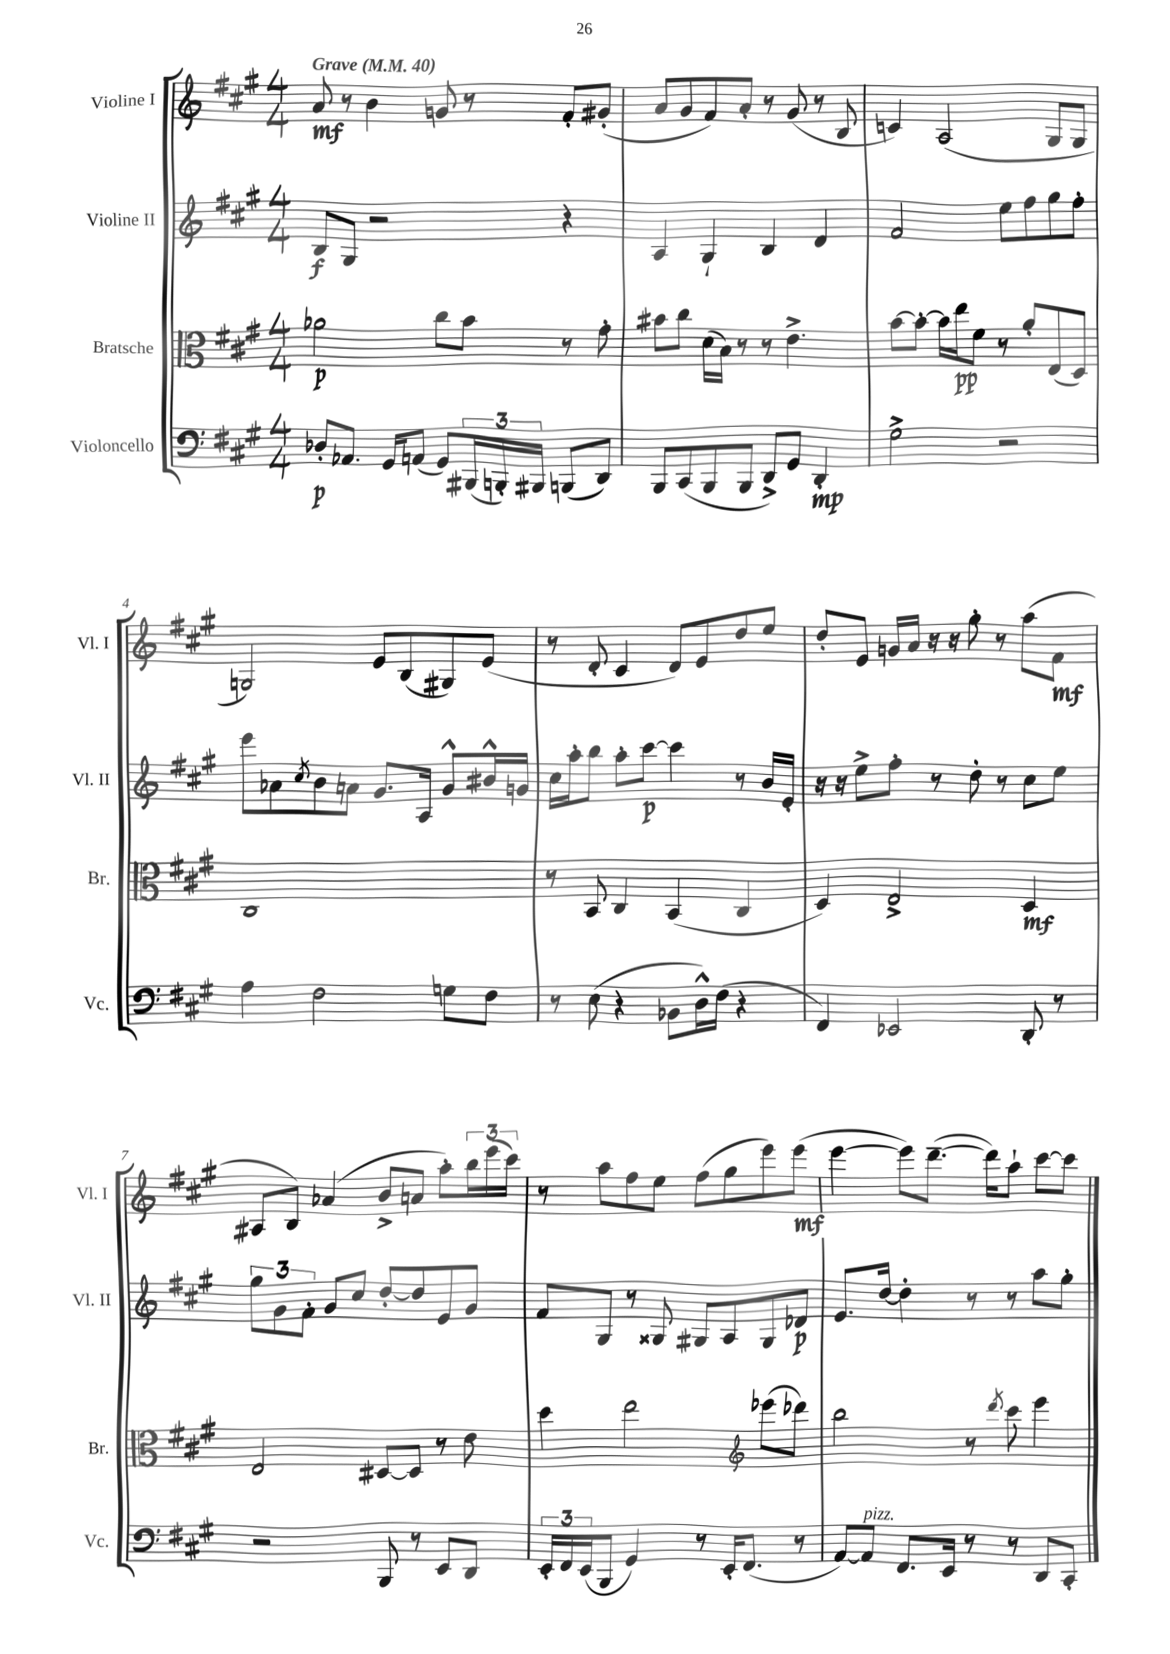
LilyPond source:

<<
\new StaffGroup <<
\new Staff = "s0" \with { instrumentName = "Violine I" shortInstrumentName = "Vl. I" } {
    \clef treble \key a \major \numericTimeSignature \time 4/4 \tempo "Grave" 4 = 40
    a'8\mf r8 b'4 g'8 r8 fis'8-. gis'8-.( |
    a'8 gis'8 fis'8) a'8-. r8 gis'8( r8 b8 |
    c'4) a2( gis8 gis8 |
    g2) e'8 b8( gis8) e'8( |
    r8 d'8-. cis'4 d'8) e'8 d''8 e''8 |
    d''8-. e'8 g'16 a'16 r16 r16 gis''8-. r8 a''8( fis'8\mf |
    ais8 b8) aes'4( b'8-> a'8 a''8-.) \tuplet 3/2 { b''16 e'''16( cis'''16) } |
    r8 a''8 fis''8 e''8 fis''8( gis''8 e'''8) e'''8\mf( |
    e'''4~ e'''8) d'''8.~--( d'''16) a''8-! cis'''8~ cis'''8 \bar "|." |
}
\new Staff = "s1" \with { instrumentName = "Violine II" shortInstrumentName = "Vl. II" } {
    \clef treble \key a \major \numericTimeSignature \time 4/4
    b8\f gis8 r2 r4 |
    a4 gis4-! b4 d'4 |
    fis'2 e''8 fis''8 gis''8 fis''8-. |
    e'''8 aes'8 \acciaccatura { cis''8 } b'8 a'8 gis'8. a16 gis'8-^ bis'16-^ g'16 |
    cis''16 a''16-. b''8 a''8-. cis'''8~\p cis'''4 r8 b'16 e'16-. |
    r16 r16 e''8-> fis''8-. r8 d''8-. r8 cis''8 e''8 |
    \tuplet 3/2 { gis''8 gis'8 fis'8-. } gis'8 cis''8 d''8~-. d''8 e'8 gis'8 |
    fis'8 gis8 r8 gisis8 gis8 a8 gis8 des'8\p |
    e'8. d''16~ d''4-. r8 r8 a''8 gis''8-. \bar "|." |
}
\new Staff = "s2" \with { instrumentName = "Bratsche" shortInstrumentName = "Br." } {
    \clef alto \key a \major \numericTimeSignature \time 4/4
    aes'2\p cis''8 b'8 r8 gis'8-. |
    bis'8 cis''8 d'16( b16) r8 r8 e'4.-> |
    b'8~ b'8~-. b'16 e''16\pp fis'8 r8 a'8-. e8( d8) |
    cis1 |
    r8 b,8 cis4 b,4( cis4 |
    d4) e2-> d4\mf |
    e2 dis8~ dis8 r8 e'8 |
    d''4 e''2 \clef treble ees'''8( des'''8) |
    b''2 r8 \acciaccatura { d'''8 } cis'''8 e'''4 \bar "|." |
}
\new Staff = "s3" \with { instrumentName = "Violoncello" shortInstrumentName = "Vc." } {
    \clef bass \key a \major \numericTimeSignature \time 4/4
    des8-.\p aes,8. gis,16 a,8( gis,8) \tuplet 3/2 { bis,,16( b,,16-.) bis,,16 } b,,8( d,8) |
    b,,8 cis,8( b,,8 b,,8 d,8->) gis,8 d,4-.\mp |
    gis2-> r2 |
    a4 fis2 g8 fis8 |
    r8 e8( r4 bes,8 d16-^) fis16( r4 |
    fis,4) ees,2 d,8-. r8 |
    r2 b,,8 r8 e,8 d,8 |
    \tuplet 3/2 { e,16-. fis,16 e,16( } b,,8 gis,4) r8 e,16-. fis,8.( r8 |
    a,8~) a,8^\markup { \italic "pizz." } fis,8. e,16 r8 r8 d,8 cis,8-. \bar "|." |
}
>>
>>
